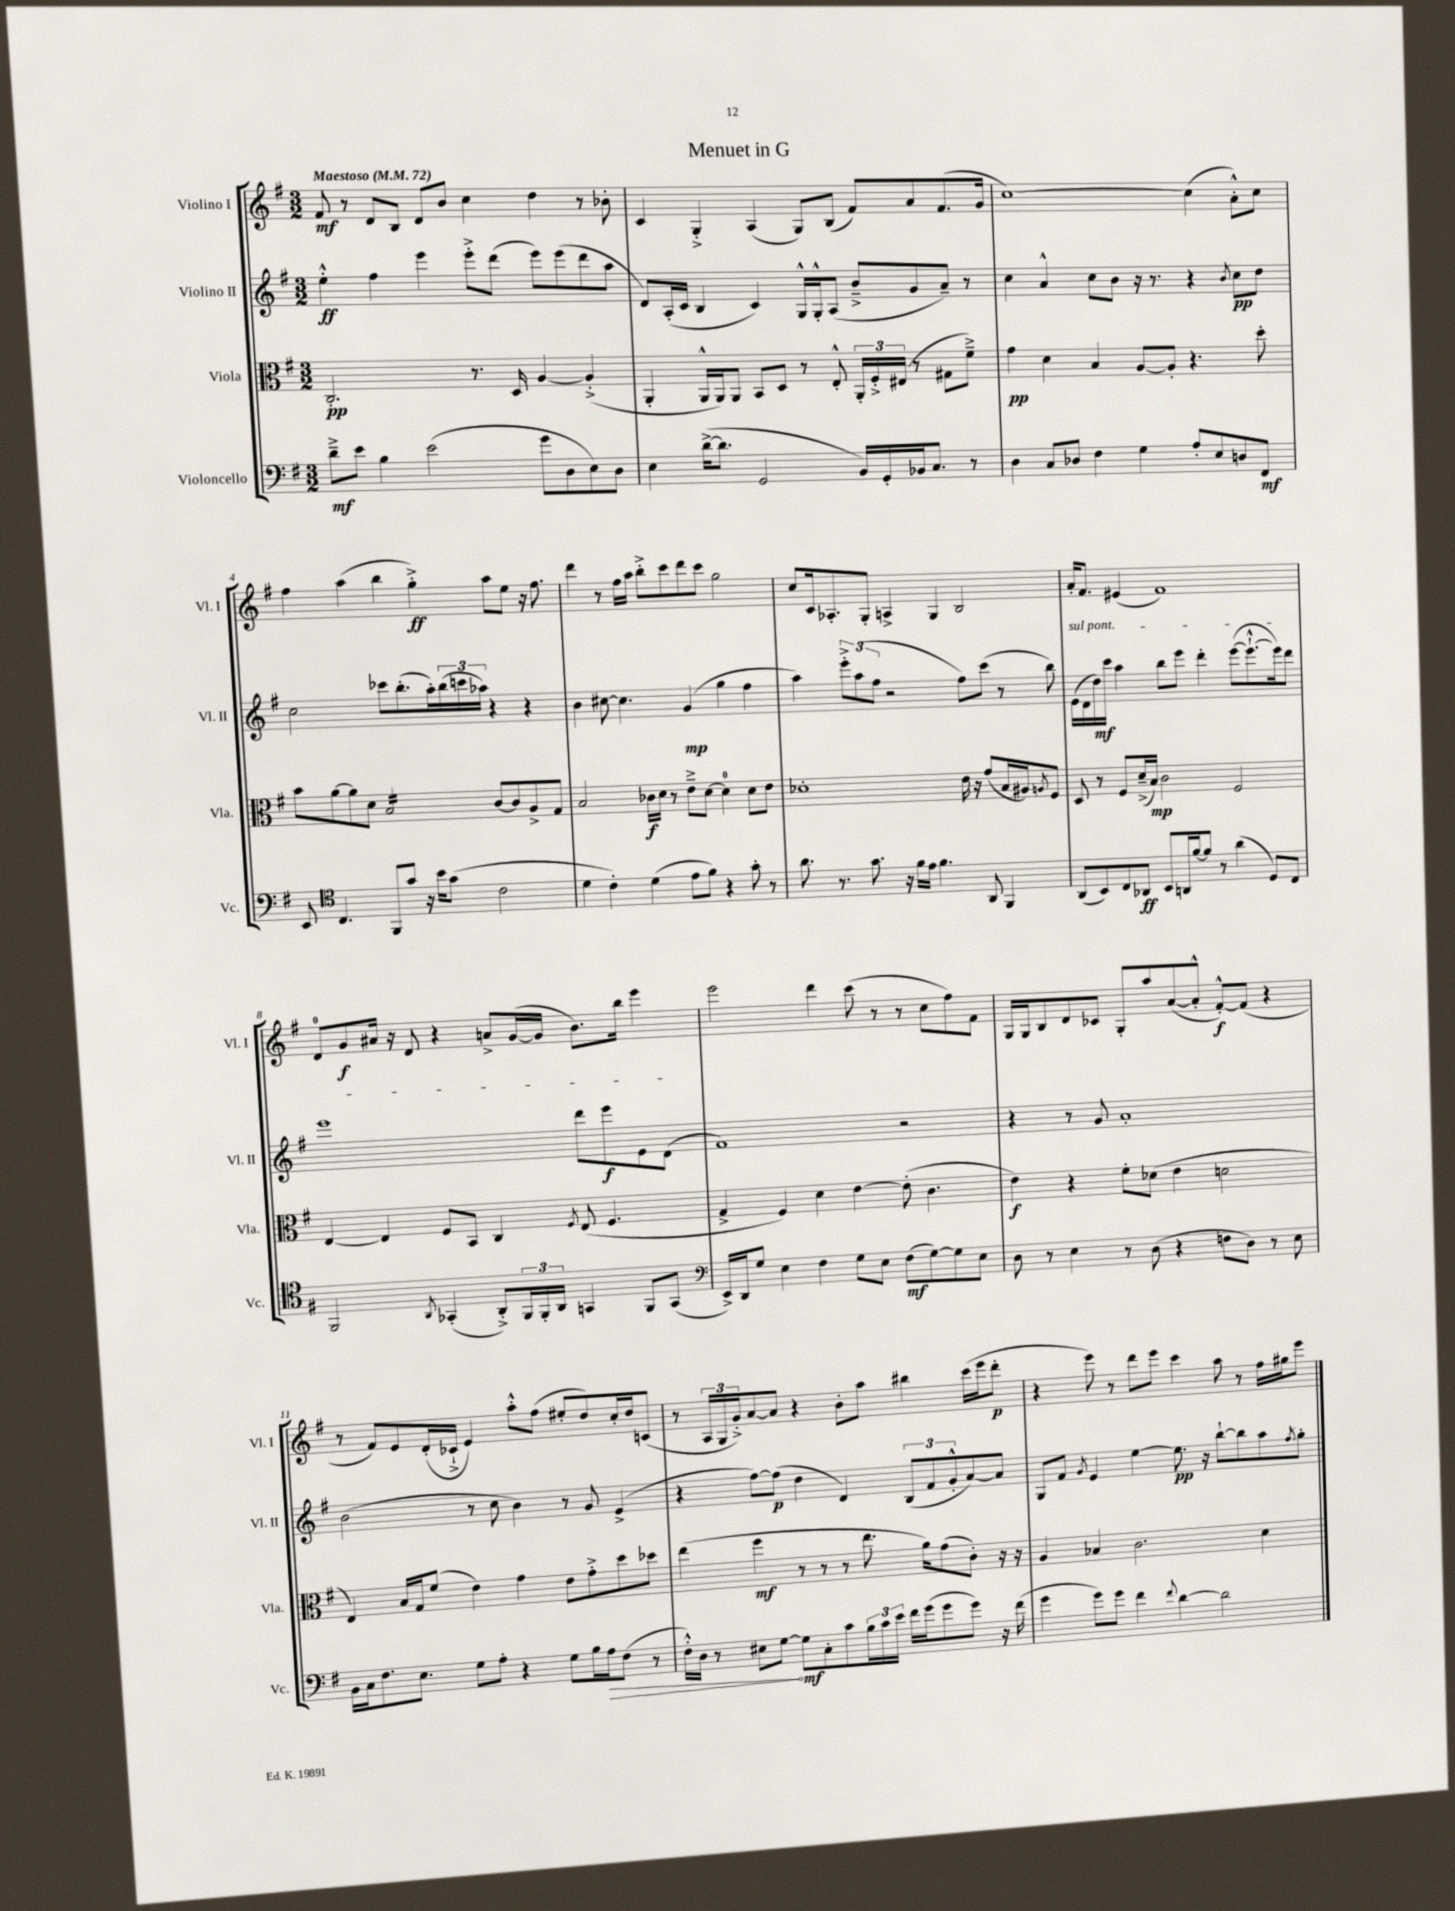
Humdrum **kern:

**kern	**dynam	**kern	**dynam	**kern	**dynam	**kern	**dynam
*part4	*part4	*part3	*part3	*part2	*part2	*part1	*part1
*staff4	*staff4	*staff3	*staff3	*staff2	*staff2	*staff1	*staff1
*I"Violoncello	*	*I"Viola	*	*I"Violino II	*	*I"Violino I	*
*I'Vc.	*	*I'Vla.	*	*I'Vl. II	*	*I'Vl. I	*
*clefF4	*	*clefC3	*	*clefG2	*	*clefG2	*
*k[f#]	*	*k[f#]	*	*k[f#]	*	*k[f#]	*
*M3/2	*	*M3/2	*	*M3/2	*	*M3/2	*
*MM72	*	*MM72	*	*MM72	*	*MM72	*
=1	=1	=1	=1	=1	=1	=1	=1
!	!	!	!	!	!	!LO:TX:a:B:t=Maestoso	!
8d~^\L	mf	2.C'/	pp	4ee'^^\	ff	8f#/	mf
8e\J	.	.	.	.	.	8r	.
4B\	.	.	.	4ff#\	.	8d/L	.
.	.	.	.	.	.	8B/J	.
(2e\	.	.	.	4eee\	.	8d/L	.
.	.	.	.	.	.	8b/J	.
.	.	8.r	.	8eee'^\L	.	4cc\	.
.	.	.	.	(8ddd\J	.	.	.
.	.	16D/	.	.	.	.	.
8g\L	.	[4A/	.	8eee\L)	.	4dd\	.
8D\	.	.	.	(8eee\	.	.	.
8E\)	.	(4A'^/]	.	8ddd\	.	8r	.
8D\J	.	.	.	8aa\J	.	8b-X'\	.
=2	=2	=2	=2	=2	=2	=2	=2
4E\	.	4AA'/	.	8d/L)	.	4c/	.
.	.	.	.	(16A'/L	.	.	.
.	.	.	.	16c/JJ	.	.	.
([16d^\KL	.	16AA^^/LL	.	4B/	.	4G'^/	.
8.d\J]	.	16AA/J)	.	.	.	.	.
.	.	8AA/J	.	.	.	.	.
2GG/	.	8BB/L	.	4c/)	.	(4A/	.
.	.	8D/J	.	.	.	.	.
.	.	8r	.	16G^^/LL	.	8G/L)	.
.	.	.	.	16G'^^/J	.	.	.
.	.	8E'^^/	.	(8A/J	.	(8B/J	.
16BB/LL)	.	24AA'/LL	.	8b~^/L	.	8f#/L)	.
.	.	24F#'^/	.	.	.	.	.
16GG'/	.	.	.	.	.	.	.
.	.	(24E#X/JJ	.	.	.	.	.
16BB-X/J	.	8r	.	8g/	.	8a/	.
8.C/J	.	.	.	.	.	.	.
.	.	8G#X\L	.	8a~/J)	.	(8.f#/	.
8r	.	8f#~^\J)	.	8r	.	.	.
.	.	.	.	.	.	16g/Jk	.
=3	=3	=3	=3	=3	=3	=3	=3
4D\	.	4g\	pp	4cc\	.	[1cc)	.
8C/L	.	4d\	.	4a^^/	.	.	.
8D-X/J	.	.	.	.	.	.	.
4F#\	.	4B/	.	8cc\L	.	.	.
.	.	.	.	8b\J	.	.	.
4G\	.	[8A/L	.	16r	.	.	.
.	.	.	.	8.r	.	.	.
.	.	8A'/J]	.	.	.	.	.
8A'/L	.	4.r	.	4r	.	(4cc\]	.
8E/	.	.	.	.	.	.	.
.	.	.	.	8qb/	.	.	.
8Dn/	.	.	.	8cc\L	pp	8a'^^\L)	.
8FF#/J	mf	8dd'\	.	8dd\J	.	8cc\J	.
!!LO:LB:g=z
=4	=4	=4	=4	=4	=4	=4	=4
8EE/	.	8b\L	.	2cc\	.	4ff#\	.
*clefC4	*	*	*	*	*	*	*
4.C/	.	[8a\	.	.	.	.	.
.	.	8a\]	.	.	.	(4aa\	.
.	.	8d\J	.	.	.	.	.
*	*	*tremolo	*	*	*	*	*
8FF#/L	.	16B/LL	.	8ccc-X\L	.	4bb\	.
.	.	16B/	.	.	.	.	.
8g/J	.	16B/	.	(8.bb'\	.	.	.
.	.	16B/	.	.	.	.	.
16r	.	16B/	.	.	.	4gg'^\)	ff
16b\KL	.	16B/	.	16aa'\L)	.	.	.
(8g\J	.	16B/	.	(24bb\	.	.	.
.	.	.	.	24cccn\	.	.	.
.	.	16B/JJ	.	.	.	.	.
*	*	*Xtremolo	*	*	*	*	*
.	.	.	.	24aa-X\JJ)	.	.	.
2c\	.	[8c/L	.	4r	.	8aa\L	.
.	.	8c/]	.	.	.	8ee\J	.
.	.	8A^/	.	4r	.	16r	.
.	.	.	.	.	.	8.ff#\	.
.	.	8G/J	.	.	.	.	.
=5	=5	=5	=5	=5	=5	=5	=5
4d\	.	2B/	.	4b\	.	4ddd\	.
4c'\)	.	.	.	[8cc#X\	.	8r	.
.	.	.	.	4.cc#\]	.	16ff#\LL	.
.	.	.	.	.	.	16aa\JJ	.
(4d\	.	16c-X\LL	f	.	.	8bb'^\L	.
.	.	16d\JJ	.	.	.	.	.
.	.	8r	.	.	.	8ccc\	.
8e\L	.	8e~^\L	.	(4g/	mp	8ddd\	.
8f#\J)	.	[8d\J	.	.	.	8ccc\J	.
4r	.	4d\]	.	4gg\	.	2gg\	.
8g'\	.	8d\L	.	4ff#\	.	.	.
8r	.	8e\J	.	.	.	.	.
=6	=6	=6	=6	=6	=6	=6	=6
8.a\	.	1d-X'	.	4aa\)	.	8cc/L	.
.	.	.	.	.	.	16c/k	.
8.r	.	.	.	.	.	8.A-X'/	.
.	.	.	.	12eee'^\L	.	.	.
.	.	.	.	(12aa\	.	.	.
8.g\	.	.	.	.	.	8G'/J	.
.	.	.	.	12ff#\J	.	.	.
.	.	.	.	2r	.	4An^/	.
16r	.	.	.	.	.	.	.
16f#\LL	.	.	.	.	.	.	.
16e\JJ	.	.	.	.	.	.	.
4.f#\	.	.	.	.	.	4G/	.
.	.	16e\	.	8ff#\L)	.	2B/	.
.	.	16r	.	.	.	.	.
8AA/	.	(8g/L	.	(8ccc\J	.	.	.
4FF#/	.	16B/L	.	8r	.	.	.
.	.	16A#X/J)	.	.	.	.	.
.	.	8qAn/	.	.	.	.	.
.	.	8F#/J	.	8bb\)	.	.	.
=7	=7	=7	=7	=7	=7	=7	=7
!	!	!	!	!LO:TX:a:i:t=sul pont.	!	!	!
(8AA/L	.	8D/	.	(16e\LL	.	16a'/KL	.
.	.	.	.	16d\	.	8.f#/J	.
8BB/)	.	8r	.	16dd\)	mf	.	.
.	.	.	.	16ccc\JJ	.	.	.
8C/	.	8F#/L	.	4aa\	.	(4e#X/	.
8AA-X/J	ff	(16d~^/L	.	.	.	.	.
.	.	16B/JJ)	mp	.	.	.	.
8BB/L	.	2c\	.	8bb\L	.	1f#)	.
16AAn/L	.	.	.	8eee\J	.	.	.
[16f#/J	.	.	.	.	.	.	.
8f#/J]	.	.	.	4ddd'\	.	.	.
8r	.	.	.	.	.	.	.
(4a\	.	2F#/	.	([8eee\L	.	.	.
.	.	.	.	8.eee`^^\_	.	.	.
8D/L)	.	.	.	.	.	.	.
.	.	.	.	16eee\k])	.	.	.
8C/J	.	.	.	8ddd\J	.	.	.
!!LO:LB:g=z
=8	=8	=8	=8	=8	=8	=8	=8
2FF#/	.	[4E/	.	1eee	.	8d/L	.
.	.	.	.	.	.	8g/	f
.	.	4E/]	.	.	.	16a#X/Jk	.
.	.	.	.	.	.	16r	.
.	.	.	.	.	.	8d/	.
8qAA/	.	.	.	.	.	.	.
(4GG-X'/	.	8F#/L	.	.	.	4r	.
.	.	8BB/J	.	.	.	.	.
8AA'^/L)	.	4C/	.	.	.	8an^/L	.
24FF#/L	.	.	.	.	.	([16g/L	.
24FF#'/	.	.	.	.	.	.	.
.	.	.	.	.	.	16g/JJ]	.
24AA/JJ	.	.	.	.	.	.	.
.	.	8qF#/	.	.	.	.	.
4GGn/	.	(8E/	.	8ddd\L	.	8.b\L)	.
.	.	4.F#/	.	8eee\	f	.	.
.	.	.	.	.	.	16bb\Jk	.
8FF#/L	.	.	.	8e\	.	4eee\	.
(8GG/J	.	.	.	(8d\J	.	.	.
=9	=9	=9	=9	=9	=9	=9	=9
*clefF4	*	*	*	*	*	*	*
16EE^/LL)	.	4G^/	.	1f#)	.	2eee\	.
16DD/J	.	.	.	.	.	.	.
8G/J	.	.	.	.	.	.	.
4E\	.	4F#/)	.	.	.	.	.
4F#\	.	4d\	.	.	.	4ddd\	.
8G\L	.	[4e\	.	.	.	(8ccc\	.
8E\J	.	.	.	.	.	8r	.
(8F#\L	mf	(8e'\]	.	2r	.	8r	.
[8G\)	.	4.c\	.	.	.	8cc\L	.
8G\]	.	.	.	.	.	8ff#\)	.
8E\J	.	.	.	.	.	8f#\J	.
=10	=10	=10	=10	=10	=10	=10	=10
8D\	.	4e\)	f	4r	.	16G/LL	.
.	.	.	.	.	.	16G/J	.
8r	.	.	.	.	.	8B/	.
4E\	.	4r	.	8r	.	8d/	.
.	.	.	.	8g/	.	8c-X/J	.
8r	.	8f#'\L	.	1a'	.	8G'/L	.
(8D\	.	(8d-X\J	.	.	.	8aa/	.
4r	.	4e\	.	.	.	([8a/	.
.	.	.	.	.	.	8a'^^/J]	.
8Fn\L	.	2dn\	.	.	.	[8f#'^^/L)	f
8D\J)	.	.	.	.	.	(8f#/J]	.
8r	.	.	.	.	.	4r	.
8E\	.	.	.	.	.	.	.
!!LO:LB:g=z
=11	=11	=11	=11	=11	=11	=11	=11
16BB\LL	.	4E/)	.	(2b\	.	8r	.
16C\J	.	.	.	.	.	.	.
8.F#\	.	.	.	.	.	8f#/L)	.
.	.	16B/LL	.	.	.	8e/	.
8.E\J	.	16G/J	.	.	.	.	.
.	.	(8f#/J	.	.	.	(16d'/L	.
.	.	.	.	.	.	16c-X`^/JJ	.
8G\L	.	4e\)	.	8r	.	4e/)	.
8A'\J	.	.	.	8cc\	.	.	.
4r	.	4g\	.	4b\)	.	8aa'^^\L	.
.	.	.	.	.	.	(8ff#\J	.
8G\L	.	8e\L	.	8r	.	8ee#X'/L	.
16B\L	.	8g'^\	.	8g/	.	8dd/)	.
!	!LO:HP:b	!	!	!	!	!	!
16A\J	>	.	.	.	.	.	.
(8F#\J	.	8dd\	.	(4e^/	.	16cc'/L	.
.	.	.	.	.	.	16dd/J	.
8r	.	8dd-X\J	.	.	.	(8cn/J	.
=12	=12	=12	=12	=12	=12	=12	=12
16F#'^^\LL)	.	(4ee\	.	4r	.	8r	.
16D\JJ	.	.	.	.	.	.	.
8r	.	.	.	.	.	24A/LL	.
.	.	.	.	.	.	24G/	.
.	.	.	.	.	.	24g'^/J)	.
8E#X\L	.	4ff#\	mf	[8ff#\L)	.	[8a/	.
[8G\J	.	.	.	(8ff#\J]	p	8a/J]	.
8G\L]	] mf	8r	.	4dd\	.	4r	.
8C'\	.	8r	.	.	.	.	.
8c\	.	8r	.	4d/)	.	8b'\L	.
24B\L	.	8.ee\	.	.	.	8aa\J	.
24c\	.	.	.	.	.	.	.
24e\JJ	.	.	.	.	.	.	.
16f#\LL	.	.	.	(12B/L	.	4bb#X\	.
(16g\J	.	16a\KL)	.	.	.	.	.
.	.	.	.	12f#/	.	.	.
8g\	.	(8g\	.	.	.	.	.
.	.	.	.	12g'^^/	.	.	.
8g\J)	.	8c'\J)	.	[8a/)	.	(16ccc\LL	.
.	.	.	.	.	.	16eee\J	.
16r	.	16r	.	8a/J]	.	8ddd'\J	p
(16f#\	.	16r	.	.	.	.	.
=13	=13	=13	=13	=13	=13	=13	=13
4g\	.	4A/	.	8G/L	.	4r	.
.	.	.	.	8f#/J	.	.	.
.	.	.	.	8qg/	.	.	.
8g\L)	.	4B-X/	.	4e/	.	8eee\)	.
8g\J	.	.	.	.	.	8r	.
4f#\	.	2.c\	.	[4ee\	.	8ddd\L	.
.	.	.	.	.	.	8eee\J	.
8qqf#/	.	.	.	.	.	.	.
[4d\	.	.	.	8.ee\]	pp	4ccc\	.
.	.	.	.	16r	.	.	.
2d\]	.	.	.	[8bb`\L	.	8aa\	.
.	.	.	.	8bb\]	.	8r	.
.	.	4d\	.	8aa\	.	16ff#\LL	.
.	.	.	.	.	.	16gg#X\J	.
.	.	.	.	8qff#/	.	.	.
.	.	.	.	8gg'\J	.	8eee\J	.
==	==	==	==	==	==	==	==
*-	*-	*-	*-	*-	*-	*-	*-
